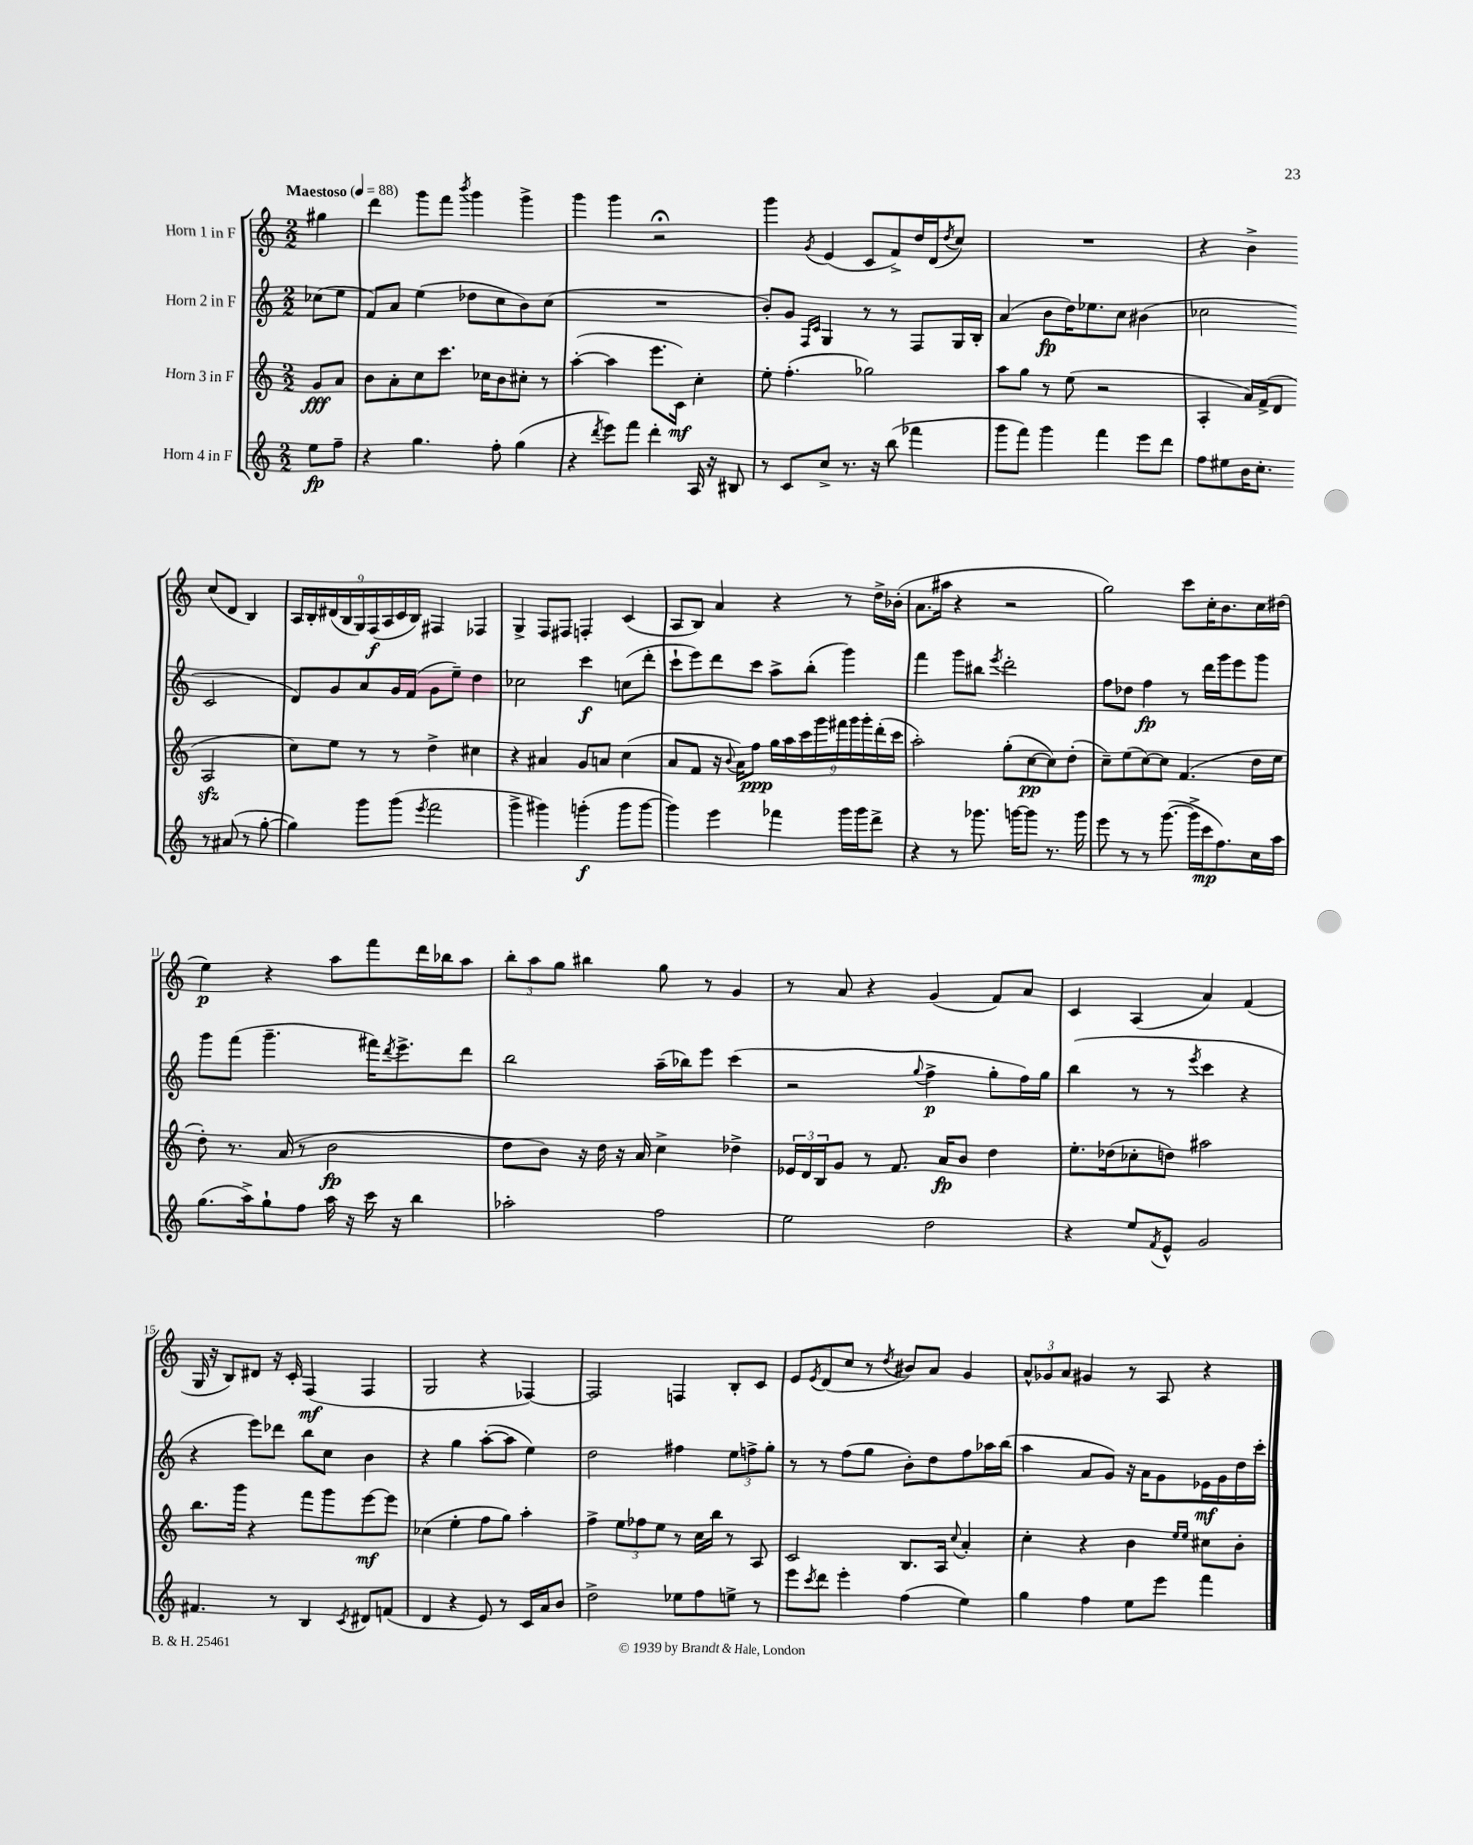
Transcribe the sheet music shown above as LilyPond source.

<<
\new StaffGroup <<
\new Staff = "s0" \with { instrumentName = "Horn 1 in F" } {
    \clef treble \key c \major \numericTimeSignature \time 2/2 \partial 4 \tempo "Maestoso" 4 = 88
    gis''4 |
    d'''4 g'''8 f'''8 \acciaccatura { b'''8 } g'''4 g'''4-> |
    g'''4 g'''4 r2\fermata |
    g'''4 \acciaccatura { g'8 } e'4( c'8 f'8->) d''16 d'16( \acciaccatura { d''8 } c''8) |
    R1 |
    r4 b'4-> c''8( d'8 b4) |
    \tuplet 9/8 { a16 b16-. dis'16( b16 g16) f16\f( a16 c'16 b16) } fis4 fes4 |
    g4-> f8 fis8 f4-. c'4( |
    a8 b8) a'4 r4 r8 d''16-> bes'16-.( |
    a'8. ais''16 r4 r2 |
    g''2) c'''8 c''16-. b'8. c''16 dis''16( |
    e''4\p) r4 a''8 f'''8 d'''16 bes''16 a''8 |
    \tuplet 3/2 { b''8-. a''8 g''8 } bis''4 g''8 r8 g'4 |
    r8 a'8 r4 g'4( f'8) a'8 |
    c'4 a4( a'4) f'4( |
    g16 r16 b8) dis'8 r16 c'16-. f4\mf( f4 |
    g2 r4 fes4~) |
    fes2 f4 b8-. c'8 |
    e'8 \acciaccatura { e'8 } d'8( c''8 r8 \acciaccatura { d''8 } bis'8) a'8 g'4 |
    \tuplet 3/2 { a'8-^ ges'8 a'8 } gis'4 r8 a8 r4 \bar "|." |
}
\new Staff = "s1" \with { instrumentName = "Horn 2 in F" } {
    \clef treble \key c \major \numericTimeSignature \time 2/2 \partial 4
    ces''8( e''8 |
    f'8) a'8 e''4( des''8 c''8 b'8) c''8( |
    R1 |
    b'8-.) g'8 \grace { f16 c'16 } g4 r8 r8 f8 g16 b16-. |
    a'4( b'8\fp d''16) ees''8. c''8 bis'4( |
    ces''2 c'2 |
    d'8) g'8 a'8 g'16 f'16( g'8 e''8--) d''4 |
    ces''2 c'''4\f c''8( d'''8-. |
    c'''8-! e'''8) d'''8 c'''8 a''8-> b''8-.( g'''4) |
    f'''4 g'''8 bis''8 \acciaccatura { e'''8 } d'''2-. |
    f''8 des''8 f''4\fp r8 d'''16 g'''16 e'''8 g'''8 |
    g'''8 f'''8( g'''4.-- fis'''16) \acciaccatura { d'''8 } e'''8.-> d'''8 |
    b''2 a''16--( bes''16) e'''8 c'''4( |
    r2 \appoggiatura { g''8 } f''4->\p g''8-. f''16) g''16 |
    b''4( r8 r8 \acciaccatura { e'''8 } c'''4 r4 |
    r4 e'''8) des'''8 b''8 c''8 b'4 |
    r4 g''4 a''8~-.( a''8 e''4) |
    d''2 fis''4 \tuplet 3/2 { e''8 f''8-> g''8-. } |
    r8 r8 f''8( g''8 b'8-.) d''8 f''8 aes''16 b''16( |
    a''4 a'8 g'8) r16 a'16 g'8 ees'16\mf g'16 d''16 c'''16-. \bar "|." |
}
\new Staff = "s2" \with { instrumentName = "Horn 3 in F" } {
    \clef treble \key c \major \numericTimeSignature \time 2/2 \partial 4
    g'8\fff a'8 |
    b'8 a'8-. c''8 c'''8. ces''16 b'8 cis''8-. r8 |
    a''4~-.( a''4 e'''8. c'16\mf) c''4-. |
    e''8-. f''4.-.( ges''2) |
    a''8 g''8 r8 e''8( r2 |
    a4-. a'16) f'16->( d'8 a2\sfz |
    c''8) e''8 r8 r8 d''4-> cis''4 |
    r4 ais'4 g'8 a'8 c''4( |
    a'8 f'8 r16 \appoggiatura { b'8 } a'16) f''8\ppp \tuplet 9/8 { g''16 a''16 c'''16 g'''16 fis'''16 g'''16 g'''16-. d'''16-.( c'''16 } |
    a''2-.) g''8-.( c''8~\pp c''8) d''8-.( |
    c''8--) e''8( c''8~) c''8 f'4.( d''16 e''16 |
    d''8-.) r8. a'16( r8 b'2\fp |
    d''8 b'8) r16 d''16 r16 a'16 c''4-> des''4-> |
    \tuplet 3/2 { ees'16 d'16 b16 } g'8 r8 f'8. a'16\fp b'8 d''4 |
    e''8.-. des''16( ces''8-. d''8) ais''2 |
    b''8. g'''16 r4 f'''8 g'''8 e'''8~\mf e'''8 |
    ces''4( e''4-. f''8 g''8) a''4-. |
    f''4-> \tuplet 3/2 { e''8 fes''8 e''8 } r8 c''16 b''16 r8 a8 |
    c'2 b8. a16 \appoggiatura { c''8 } a'4-. |
    c''4-. r4 b'4 \grace { e''16 e''16 } cis''8 b'8-. \bar "|." |
}
\new Staff = "s3" \with { instrumentName = "Horn 4 in F" } {
    \clef treble \key c \major \numericTimeSignature \time 2/2 \partial 4
    e''8\fp f''8-- |
    r4 g''4. f''8-. g''4( |
    r4 \acciaccatura { d'''8 } e'''8) f'''8 d'''4-. a16 r16 bis8 |
    r8 c'8 c''8-> r8. r16 b''8( fes'''4 |
    g'''8 f'''8) g'''4 f'''4 e'''8 d'''8 |
    f''8 eis''8 b'16 c''8.-. r8 ais'8( r8 g''8~-. |
    g''4) g'''8 g'''8( \acciaccatura { e'''8 } f'''2 |
    g'''4-> gis'''4) g'''4-.\f( g'''8 g'''8~ |
    g'''4) e'''4 fes'''4 g'''16 g'''16 d'''8-> |
    r4 r8 ges'''8. g'''16~ g'''8 r8. g'''16 |
    e'''8 r8 r8 g'''8.~( g'''16-> c'''16\mp f''8.) c''16 a''16 |
    g''8.( a''16->) g''8-! f''8 a''16 r16 c'''16 r16 b''4 |
    aes''2-. f''2 |
    e''2 d''2 |
    r4 e''8 \acciaccatura { f'8 } e'8-^ g'2 |
    fis'4. r8 b4 \acciaccatura { c'8 } dis'8 f'8( |
    d'4 r4 e'8) r8 c'16 a'16 b'8 |
    d''2-> ees''8 f''8 e''8-> r8 |
    e'''8 \acciaccatura { c'''8 } d'''8 e'''4-. f''4( e''4) |
    g''4 f''4 e''8 e'''8 f'''4 \bar "|." |
}
>>
>>
